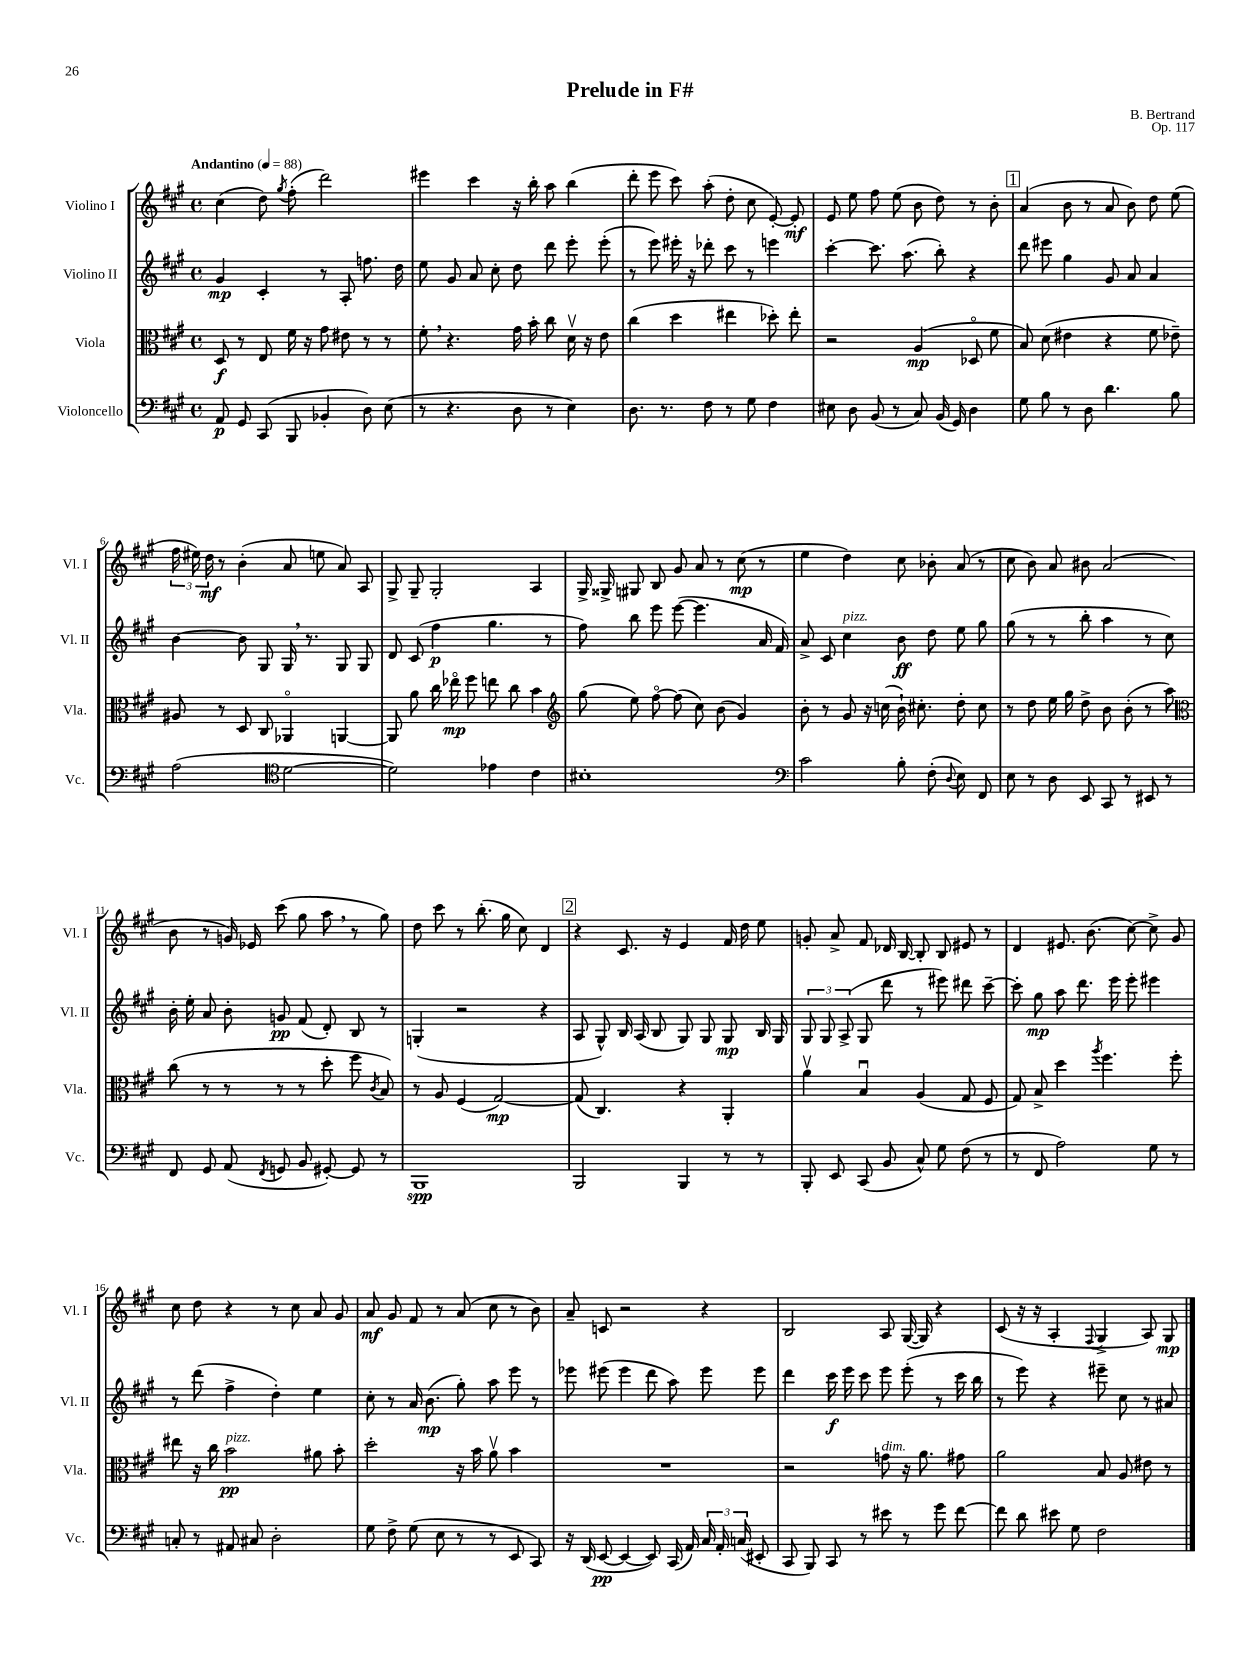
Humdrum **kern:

**kern	**kern	**kern	**kern
*staff4	*staff3	*staff2	*staff1
*clefF4	*clefC3	*clefG2	*clefG2
*k[f#c#g#]	*k[f#c#g#]	*k[f#c#g#]	*k[f#c#g#]
*M4/4	*M4/4	*M4/4	*M4/4
*met(c)	*met(c)	*met(c)	*met(c)
*MM88	*MM88	*MM88	*MM88
8AA	8D	4g#	(4cc#
8GG#	8r	.	.
(8CC#	8E	4c#'	8dd)
.	.	.	8qgg#
8BBB	16f#	.	(8ff#'
.	16r	.	.
4BB-'	8g#	8r	2ddd)
.	8e#	8A'	.
8D)	8r	8.ff	.
(8E	8r	.	.
.	.	16dd	.
=	=	=	=
8r	8f#'	8ee	4eee#
4.r	4.r	8g#	.
.	.	8a	4ccc#
.	.	8cc#'	.
8D	16g#	8dd	16r
.	16b'	.	16bb'
8r	8cc#	8ddd	8aa
4E)	16dv	8eee'	(4bb
.	16r	.	.
.	8e	(8eee'	.
=	=	=	=
8.D	(4cc#	8r	8ddd'
.	.	8eee)	8eee
8.r	.	.	.
.	4dd	16eee#'	8ccc#)
.	.	16r	.
8F#	.	8ddd-'	(8aa'
8r	4ee#	8ccc#	8dd'
8G#	.	8r	8cc#
4F#	8dd-')	4eee	[8e')
.	8ee#'	.	8e']
=	=	=	=
8E#	2r	[4ccc#'	8e
8D	.	.	8ee
(8BB	.	8.ccc#]	8ff#
8r	.	.	(8ee
.	.	(8.aa	.
8C#)	(4A	.	8b
(16BB	.	8bb')	8dd)
16GG#)	.	.	.
4D	8D-o	4r	8r
.	8f#	.	8b'
=	=	=	=
8G#	8B)	8ddd	(4a
8B	(8d	8eee#	.
8r	4e#	4gg#	8b
8D	.	.	8r
4.d	4r	8g#	8a
.	.	8a	8b)
.	8f#	4a	8dd
8B	8e-~)	.	(8ee
=	=	=	=
(2A	8A#	[4b	24ff#
.	.	.	24ee#)
.	.	.	24dd
.	8r	.	8r
.	8D	8b]	(4b'
.	8C#	8G#	.
*clefC4	*	*	*
[2d	4AA-o	16G#	8a
.	.	8.r	.
.	.	.	8ee
.	[4AA	8G#	8a)
.	.	8G#	8A
=	=	=	=
2d])	8AA]	8d	8G#^
.	8a	(8c#	8G#~
.	16cc#	4ff#	2G#'
.	16ee-o	.	.
.	8ff#	.	.
4e-	8ee	4.gg#	.
.	8cc#	.	.
4c#	4b	.	4A
.	.	8r	.
=	=	=	=
*	*clefG2	*	*
1B#'	(8gg#	8ff#)	16G#^
.	.	.	16G##^
.	8ee)	8bb	8G#
.	[8ff#o	8eee	8B
.	(8ff#]	([8eee	8g#
.	8cc#)	4.eee]	8a
.	(8b	.	8r
.	4g#)	.	(8cc#
.	.	16a	8r
.	.	16f#)	.
=	=	=	=
*clefF4	*	*	*
2c#	8b'	8a^	4ee
.	8r	8c#	.
.	8g#	4cc#	4dd)
.	16r	.	.
.	(16cc	.	.
8B'	16b`)	8b	8cc#
.	8.cc#'	.	.
(8F#'	.	8dd	8b-'
8qqD	.	.	.
8E)	8dd'	8ee	(8a
8FF#	8cc#	8gg#	8r
=	=	=	=
8E	8r	(8gg#	8cc#
8r	8dd	8r	8b)
8D	16ee	8r	8a
.	16gg#	.	.
8EE	8dd^	8bb'	8b#
8CC#	8b	4aa	(2a
8r	(8b'	.	.
8EE#	8r	8r	.
8r	8aa)	8cc#)	.
=	=	=	=
*	*clefC3	*	*
8FF#	(8cc#	16b'	8b
.	.	16ee'	.
8GG#	8r	8a	8r
(8AA	8r	8b'	16g)
.	.	.	16e-
8qFF#	.	.	.
8GG	8r	8g	(8ccc#
8BB	8r	(8f#	8gg#
[8GG#')	8dd'	8d')	8aa
8GG#]	8ff#	8B	8r
.	8qc#	.	.
8r	8B)	8r	8gg#)
=	=	=	=
1BBB	8r	(4G'	8dd
.	8A	.	8ccc#
.	(4F#	2r	8r
.	.	.	(8.bb'
.	[2G#)	.	.
.	.	.	16gg#
.	.	.	8cc#)
.	.	4r	4d
=	=	=	=
2BBB	(8G#]	8A	4r
.	4.C#)	8G#^^)	.
.	.	16B	8.c#
.	.	(16A	.
.	.	8B	.
.	.	.	16r
4BBB	4r	8G#)	4e
.	.	8G#	.
8r	4AA'	8G#	16f#
.	.	.	16dd
8r	.	16B	8ee
.	.	16G#	.
=	=	=	=
8BBB'	4av	12G#	8g'
.	.	12G#	.
8EE	.	.	8a^
.	.	(12A^	.
(8CC#	4Bu	8G#	8f#
8BB	.	8ddd	16d-
.	.	.	[16B
8C#^^)	(4A	8r	8B']
8G#	.	8eee#)	8B
(8F#	8G#	8ddd#	8e#
8r	8F#	[8ccc#~	8r
=	=	=	=
8r	8G#)	8ccc#']	4d
8FF#	8B^	8gg#	.
2A)	4dd	8aa	8.e#
.	.	8.ddd	.
.	.	.	(8.b
.	8qaa	.	.
.	4.ff#	.	.
.	.	16eee	.
.	.	8eee'	[8cc#)
8G#	.	4eee#	8cc#^]
8r	8ff#'	.	8g#
=	=	=	=
8C'	8ee#	8r	8cc#
8r	16r	(8ddd	8dd
.	16cc#	.	.
8AA#	2b	4ff#^	4r
8C#	.	.	.
2D'	.	4dd')	8r
.	.	.	8cc#
.	8a#	4ee	8a
.	8b'	.	8g#
=	=	=	=
8G#	2dd'	8cc#'	8a
8F#^	.	8r	8g#
(8G#	.	16a	8f#
.	.	(8.b	.
8E	.	.	8r
8r	16r	8gg#')	(8a
.	16b	.	.
8r	8av	8aa	8cc#
8EE	4b	8eee	8r
8CC#)	.	8r	8b)
=	=	=	=
16r	1r	8eee-	8a~
(16DD	.	.	.
[8EE	.	(8eee#	8c
4EE_	.	4eee#	2r
8EE])	.	8ddd	.
(16CC#	.	8aa)	.
16AA)	.	.	.
24C#	.	8eee#	4r
24AA'	.	.	.
(24C	.	.	.
8EE#'	.	8eee#	.
=	=	=	=
8CC#	2r	4ddd	2B
8BBB)	.	.	.
8CC#	.	16ccc#	.
.	.	16eee	.
8r	.	8ccc#	.
8e#	8g	8eee	8A
8r	16r	(8eee'	([16G#
.	8.a	.	16G#])
8g#	.	8r	4r
[8f#	8g#	16ccc#	.
.	.	16bb	.
=	=	=	=
8f#]	2a	8r	(8c#
8d	.	8eee)	16r
.	.	.	16r
8e#	.	4r	4A'
8G#	.	.	.
.	.	.	8qqF#
2F#	8B	8eee#~	4G#^
.	8A	8cc#	.
.	8e#	8r	8A)
.	8r	8a#	8G#
==	==	==	==
*-	*-	*-	*-
